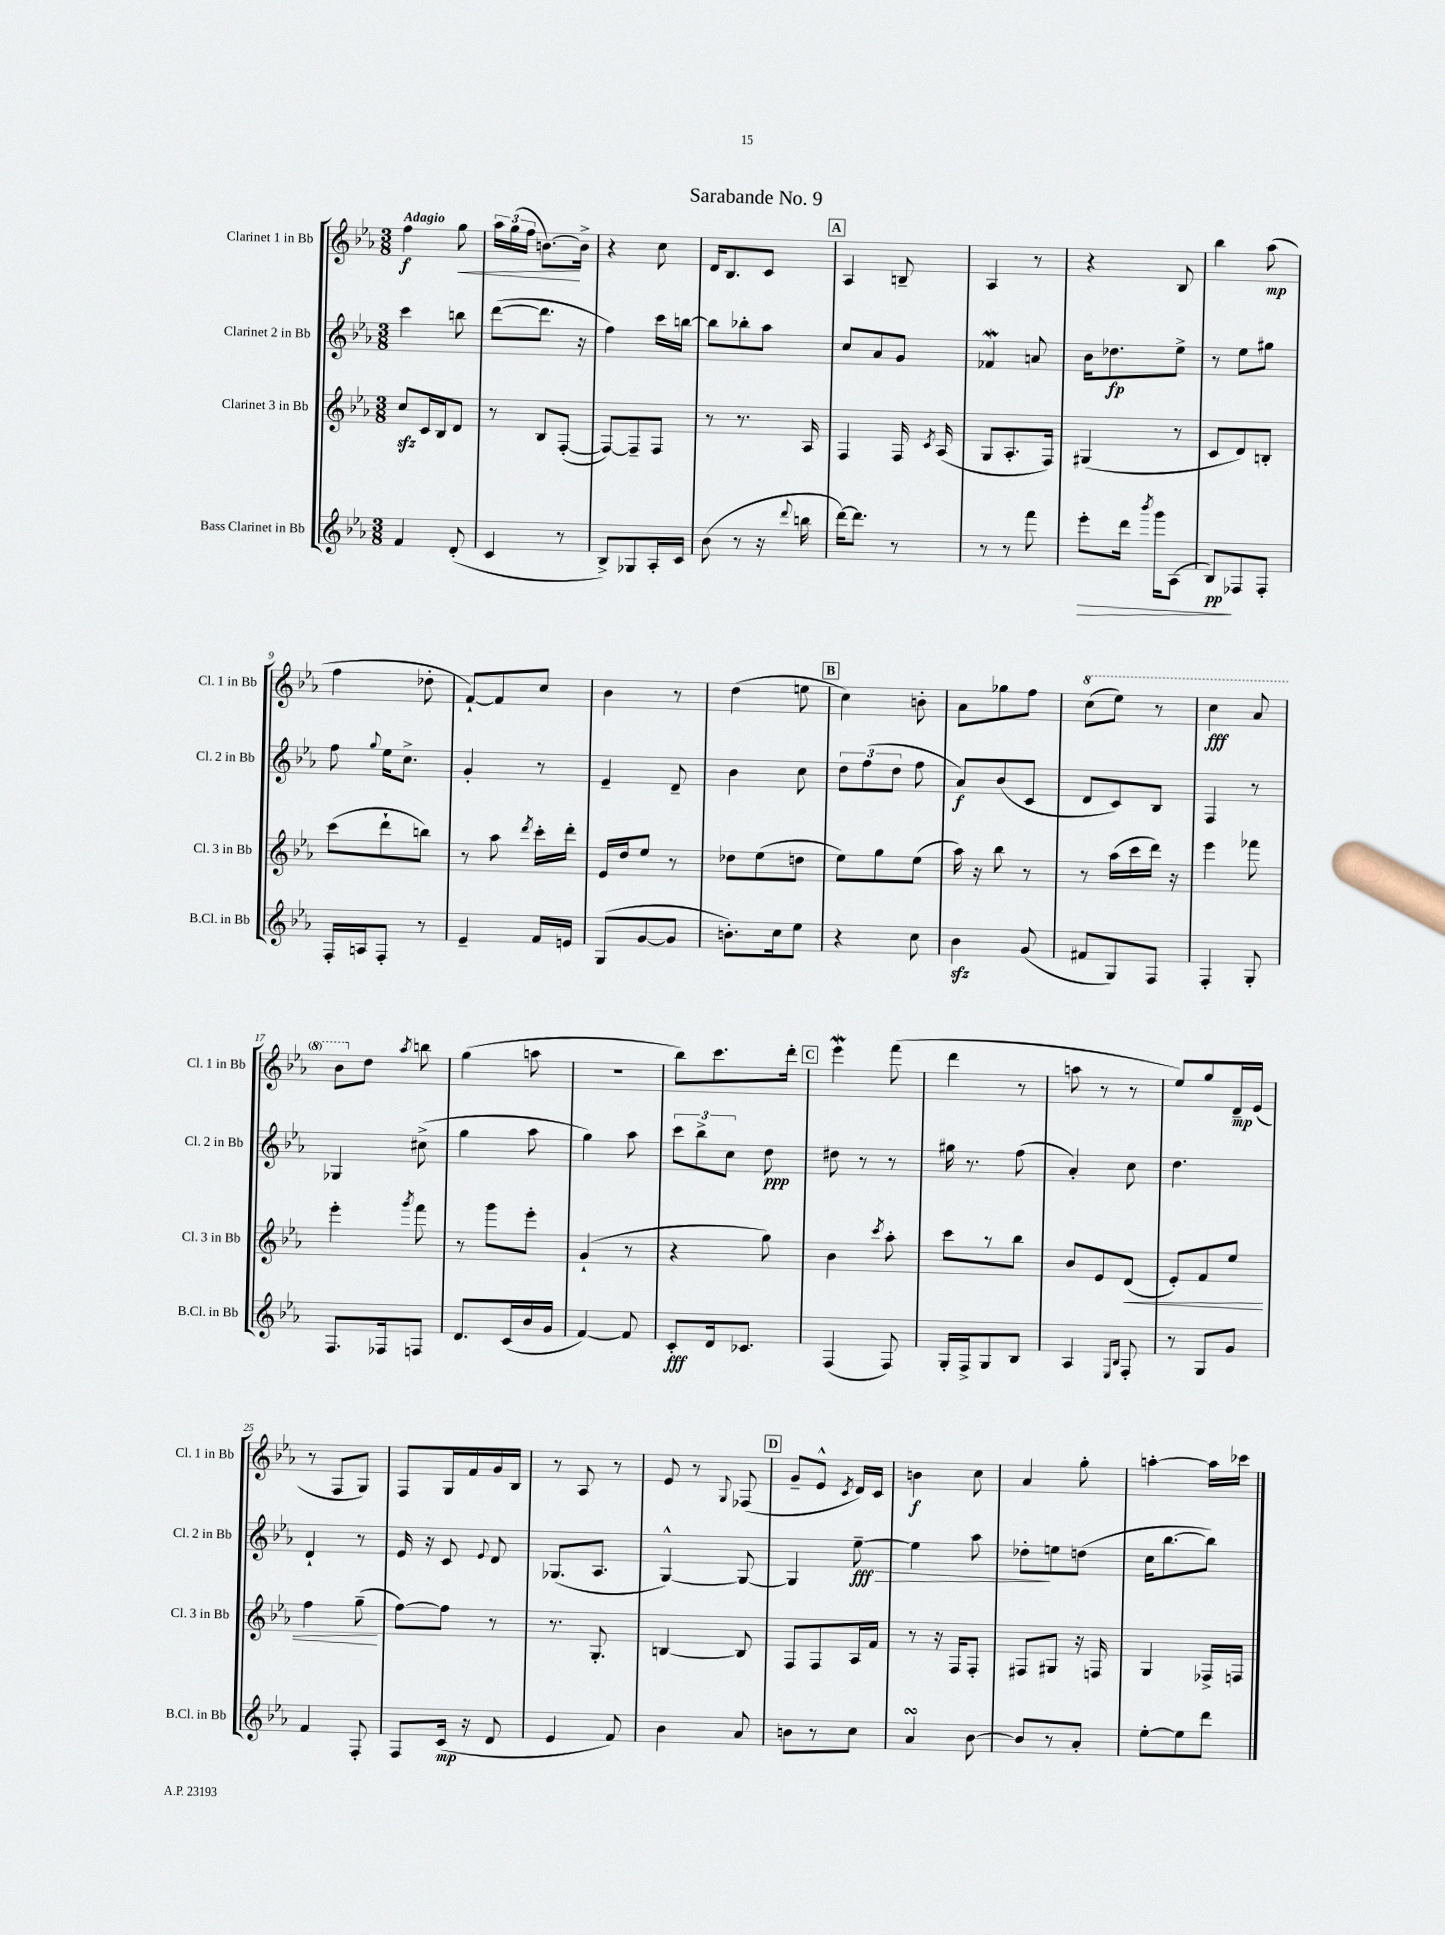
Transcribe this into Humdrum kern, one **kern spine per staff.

**kern	**kern	**kern	**kern
*staff4	*staff3	*staff2	*staff1
*clefG2	*clefG2	*clefG2	*clefG2
*k[b-e-a-]	*k[b-e-a-]	*k[b-e-a-]	*k[b-e-a-]
*M3/8	*M3/8	*M3/8	*M3/8
4f	8cc	4ccc	4ff
.	16c	.	.
.	16B-	.	.
(8d'	8d	8bb	8gg
=	=	=	=
4c	8r	([8ddd	24aa-
.	.	.	(24gg
.	.	.	24ff
.	8B-	8.ddd]	[8.b)
8r	([8F'	.	.
.	.	16r	16b^]
=	=	=	=
8B-^)	8F_)	4ff)	4r
8G-	8F~]	.	.
16A-'	8F	16ccc	8cc
16c	.	[16bb	.
=	=	=	=
(8b-	8r	8bb]	16d
.	.	.	8.B-
8r	8.r	8bb-'	.
16r	.	8aa-	8c
8qqddd	.	.	.
16bb	16A-	.	.
=	=	=	=
[16ddd)	4F	8cc	4A-
8.ddd]	.	.	.
.	.	8a-	.
8r	16F	8g	8B~
.	8qc	.	.
.	(16A-	.	.
=	=	=	=
8r	8G	4f-	4A-
8r	8.A-'	.	.
8fff	.	8a	8r
.	16F)	.	.
=	=	=	=
8eee-'	(4G#	16b-	4r
.	.	8.dd-	.
16ddd	.	.	.
8qbbb-	.	.	.
16ggg	.	.	.
(8A-	8r	8ee-^	8B-
=	=	=	=
8B-)	8c	8r	4bb-
8F-	8d)	8ee-	.
8F-'	8B'	8gg#	(8aa-
=	=	=	=
16F'	(8ccc	8ff	4ff
16A	.	.	.
.	.	8qqgg	.
8F'	8ddd`	16ee-	.
.	.	8.cc^	.
8r	8bb)	.	8dd-'
=	=	=	=
4e-~	8r	4g'	[8f`)
.	8aa-	.	8f]
.	8qddd	.	.
16f	16ccc'	8r	8cc
16e	16ddd'	.	.
=	=	=	=
(8G	16e-	4e-~	4b-
.	16dd	.	.
[8g	8ee-	.	.
8g]	8r	8d~	8r
=	=	=	=
8.b')	8dd-	4b-	(4dd
.	(8ee-	.	.
16cc	.	.	.
8ee-	8dd	8cc	8ee
=	=	=	=
4r	8ee-)	12dd	4cc)
.	.	(12ff	.
.	8gg	.	.
.	.	12dd	.
8cc	(8ee-	8ff	8b'
=	=	=	=
4b-	16aa-)	8a-)	8a-
.	16r	.	.
.	8bb-	(8b-	8gg-
(8g	8r	8c	8ff
=	=	=	=
8f#	8r	8d	(8ccc
8G)	(16aa-	8c)	8eee-)
.	16ccc	.	.
8F	16ddd)	8B-	8r
.	16r	.	.
=	=	=	=
4F'	4eee-	4F	4ccc
8G'	8fff-	8r	8aa-
=	=	=	=
8.F	4eee-'	4G-	8bb-
.	.	.	8dd
16F-	.	.	.
.	8qggg	.	8qaa-
8F	8fff	(8cc#^	8bb
=	=	=	=
8.d	8r	4gg	(4gg
.	8ggg	.	.
(16c	.	.	.
16b-	8eee-'	8aa-	8aa
16g	.	.	.
=	=	=	=
[4f)	(4g`	4gg)	4.r
8f]	8r	8aa-	.
=	=	=	=
8c'	4r	12ccc	8bb-)
.	.	12bb-^	.
16d	.	.	8.ccc
.	.	12cc	.
8.c-	.	.	.
.	8gg)	8dd	.
.	.	.	16ddd'
=	=	=	=
(4F	4b-	8dd#	4eee-
.	.	8r	.
.	8qccc	.	.
8F)	8aa-'	8r	(8fff
=	=	=	=
16G'	8ccc	16gg#	4ddd
16F^	.	8.r	.
8G	8r	.	.
8B-	8bb-	(8ff	8r
=	=	=	=
4A-	8b-	4a-')	8aa
.	8e-	.	8r
16qqE-	.	.	.
16qqB-	.	.	.
8F'	(8d	8cc	8r
=	=	=	=
8r	8e-')	4.dd	8ee-)
8G	8f	.	8gg
8g	8ee-	.	16d~
.	.	.	(16e-
=	=	=	=
4f	4ff	4d`	8r
.	.	.	8F
8F'	(8gg~	8r	8G)
=	=	=	=
8F	[8ff)	16e-	8F
.	.	16r	.
(16c	8ff]	8c	16G
16r	.	.	16f
.	.	8qqe-	.
8d	8r	8d	16g
.	.	.	16B-
=	=	=	=
4e-	8.r	(8.G-	8r
.	.	.	8A-
.	8.G'	8.A-	.
8f)	.	.	8r
=	=	=	=
4b-	[4B	[4G^^)	8e-
.	.	.	8r
.	.	.	8qqG
8a-	8B]	8G_	(8F-
=	=	=	=
8b	8F	4G]	8g~
8r	8F	.	8e-^^
.	.	.	8qc
8cc	16A-	[8ee-~	16d)
.	16f	.	16c
=	=	=	=
4a-	8r	4ee-]	4b
.	16r	.	.
.	16F	.	.
[8b-	8F'	8aa-	8cc
=	=	=	=
8b-]	8F#	8dd-'	4a-
8r	8G#	8ee	.
8a-'	16r	(8dd	8gg'
.	16F	.	.
=	=	=	=
[8ee-'	4G	16cc	[4aa'
.	.	[8.bb-	.
8ee-]	.	.	.
8ddd	16F-^	8bb-])	16aa]
.	16F	.	16ccc-
==	==	==	==
*-	*-	*-	*-
